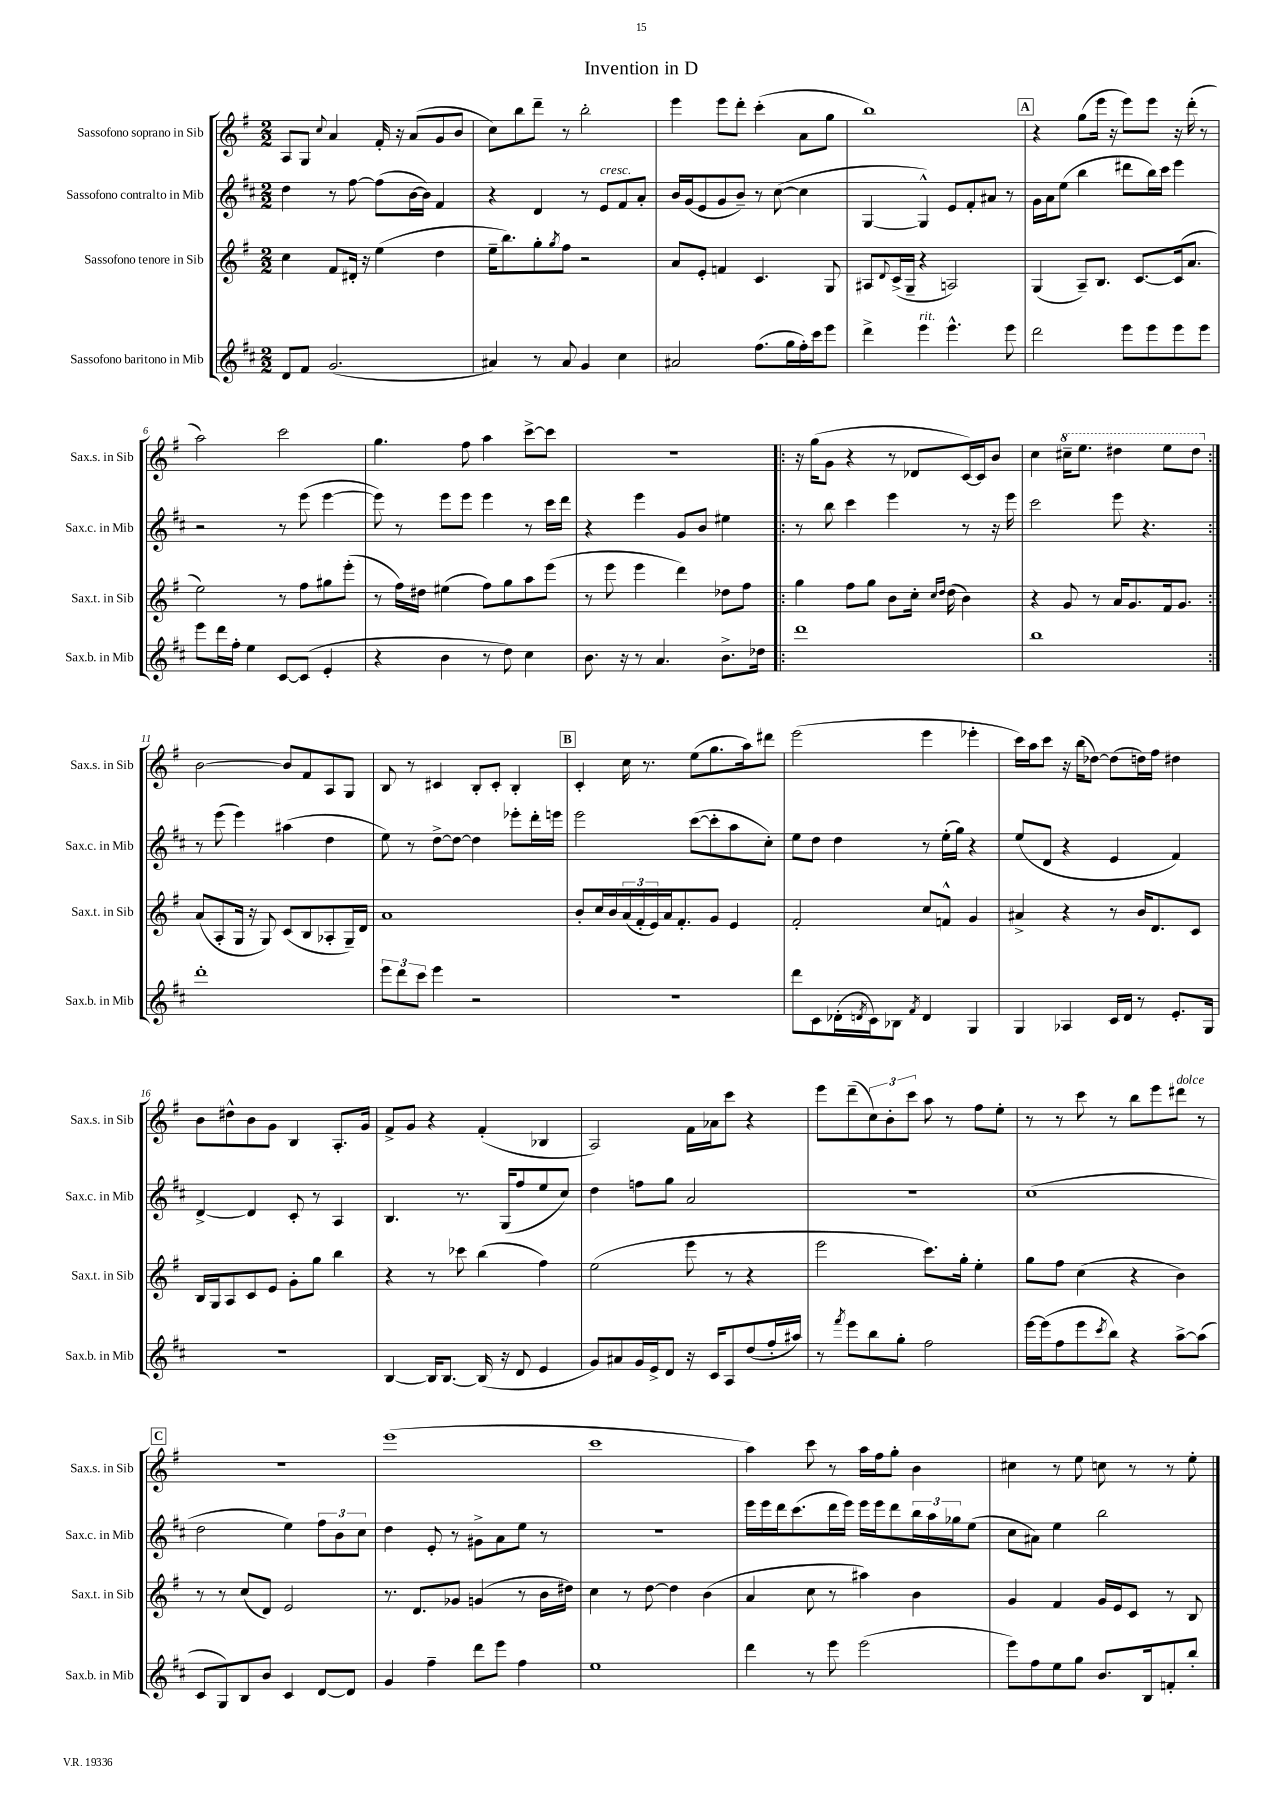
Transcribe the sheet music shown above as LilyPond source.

\header { title = "Invention in D" }
<<
\new StaffGroup <<
\new Staff = "s0" \with { instrumentName = "Sassofono soprano in Sib" shortInstrumentName = "Sax.s. in Sib" } {
    \clef treble \key g \major \numericTimeSignature \time 2/2
    a8 g8 \appoggiatura { c''8 } a'4 fis'16-. r16 a'8( g'8 b'8 |
    c''8) b''8 d'''8-- r8 b''2-. |
    e'''4 e'''8 d'''8-. c'''4-.( a'8 g''8 |
    b''1) |
    \mark \markup { \box "A" } r4 g''8( e'''16 r16 e'''8) e'''8 r16 d'''16-.( r8 |
    a''2) c'''2 |
    g''4. fis''8 a''4 c'''8~-> c'''8 |
    r1 |
    \repeat volta 2 { r16 g''16( g'8 r4 r8 des'8 c'16~) c'16 b'8 |
    c''4 \ottava #1 cis'''16-- e'''8. dis'''4 e'''8 dis'''8 \ottava #0 | }
    b'2~ b'8 fis'8 a8 g8 |
    b8 r8 cis'4 b8-. cis'8-. b4-. |
    \mark \markup { \box "B" } c'4-. c''16 r8. e''8( g''8. a''16) dis'''8 |
    e'''2( e'''4 ees'''4-. |
    c'''16) a''16 c'''8 r16 b''16( des''8~) des''8( d''16) fis''16 dis''4 |
    b'8 dis''8-^ b'8 g'8 b4 a8.-. g'16 |
    fis'8-> g'8 r4 fis'4-.( bes4 |
    a2) fis'16 aes'16 c'''8 r4 |
    e'''8 d'''8--( \tuplet 3/2 { c''8) b'8-. c'''8 } a''8 r8 fis''8 e''8-. |
    r8 r8 c'''8 r8 b''8 e'''8 dis'''8^\markup { \italic "dolce" } r8 |
    \mark \markup { \box "C" } R1 |
    e'''1( |
    c'''1 |
    a''4) c'''8 r8 a''16 fis''16 g''8-. b'4 |
    cis''4 r8 e''8 c''8 r8 r8 e''8-. \bar "|." |
}
\new Staff = "s1" \with { instrumentName = "Sassofono contralto in Mib" shortInstrumentName = "Sax.c. in Mib" } {
    \clef treble \key d \major \numericTimeSignature \time 2/2
    d''4 r8 fis''8~ fis''8( b'16~ b'16) fis'4 |
    r4 d'4 r8 e'8^\markup { \italic "cresc." } fis'8 a'8-. |
    b'16 g'16( e'8 g'8 b'8--) r8 cis''8~( cis''4 |
    g4~ g4-^) e'8 fis'8-. ais'8 r8 |
    \mark \markup { \box "A" } g'16 a'16 e''8( b''4 dis'''8 b''16) cis'''16 e'''4 |
    r2 r8 e'''8( e'''4~ |
    e'''8) r8 e'''8 e'''8 e'''4 r8 cis'''16 d'''16 |
    r4 e'''4 g'8 b'8 eis''4 |
    \repeat volta 2 { r8 b''8 cis'''4 e'''4 r8 r16 e'''16 |
    cis'''2 e'''8 r4. | }
    r8 e'''8( e'''4) ais''4( d''4 |
    e''8) r8 d''8~-> d''8~ d''4 ees'''8-. d'''16-. e'''16 |
    \mark \markup { \box "B" } e'''2 cis'''8~( cis'''8-. a''8 cis''8-.) |
    e''8 d''8 d''4 r8 e''16-.( g''16) r4 |
    e''8( d'8 r4 e'4 fis'4) |
    d'4~-> d'4 cis'8-. r8 a4 |
    b4. r8. g16( fis''8 e''8 cis''8) |
    d''4 f''8 g''8 a'2 |
    R1 |
    cis''1( |
    \mark \markup { \box "C" } d''2 e''4) \tuplet 3/2 { fis''8 b'8 cis''8 } |
    d''4 e'8-. r8 gis'8-> a'8 e''8 r8 |
    R1 |
    e'''16 e'''16 d'''16 cis'''8.( d'''16 e'''16) e'''16 e'''16 d'''8 \tuplet 3/2 { b''16 a''16 ges''16 } e''8( |
    cis''8 ais'8) e''4 b''2 \bar "|." |
}
\new Staff = "s2" \with { instrumentName = "Sassofono tenore in Sib" shortInstrumentName = "Sax.t. in Sib" } {
    \clef treble \key g \major \numericTimeSignature \time 2/2
    c''4 fis'8 dis'16-. r16 e''4( d''4 |
    e''16-- b''8.) g''8-. \acciaccatura { g''8 } fis''8 r2 |
    a'8 e'8-. f'4 c'4. g8 |
    ais8 \appoggiatura { d'8 } c'16->( g16-- r4 a2) |
    \mark \markup { \box "A" } g4( a8--) b8. c'8.~ c'16( a'8. |
    e''2) r8 fis''8 gis''8 e'''8-.( |
    r8 fis''16) dis''16 eis''4( fis''8) g''8 a''8 e'''8( |
    r8 e'''8 e'''4 d'''4) des''8 fis''8 |
    \repeat volta 2 { g''4 fis''8 g''8 b'8 c''16-. \grace { c''16 d''16 } d''16( b'4) |
    r4 g'8 r8 a'16 g'8. fis'16 g'8. | }
    a'8( a8-. g16 r16 g8) c'8( b8 aes8-. g16--) d'16 |
    a'1 |
    \mark \markup { \box "B" } b'8-. c''16 b'16 \tuplet 3/2 { a'16( fis'16-. e'16) } a'16 fis'8.-. g'8 e'4 |
    fis'2-. c''8 f'8-^ g'4 |
    ais'4-> r4 r8 b'16 d'8. c'8 |
    b16 g16 a8 c'8 e'8 g'8-. g''8 b''4 |
    r4 r8 ces'''8 b''4( fis''4) |
    e''2( e'''8 r8 r4 |
    e'''2 c'''8.) g''16-. e''4-. |
    g''8 fis''8 c''4( r4 b'4) |
    \mark \markup { \box "C" } r8 r8 c''8( d'8) e'2 |
    r8. d'8. ges'8 g'4( r8 b'16 dis''16) |
    c''4 r8 d''8~ d''4 b'4( |
    a'4 c''8 r8 ais''4) b'4 |
    g'4 fis'4 g'16 e'16 c'8 r8 b8 \bar "|." |
}
\new Staff = "s3" \with { instrumentName = "Sassofono baritono in Mib" shortInstrumentName = "Sax.b. in Mib" } {
    \clef treble \key d \major \numericTimeSignature \time 2/2
    d'8 fis'8 g'2.( |
    ais'4) r8 ais'8 g'4 cis''4 |
    ais'2 fis''8.( g''16 fis''16-.) cis'''16 e'''8 |
    d'''4-> e'''4^\markup { \italic "rit." } e'''4.-^ e'''8 |
    \mark \markup { \box "A" } d'''2 e'''8 e'''8 e'''8 e'''8 |
    e'''8 d'''16 fis''16-. e''4 cis'8~ cis'8( e'4-. |
    r4 b'4 r8 d''8) cis''4 |
    b'8. r16 r8 a'4. b'8.-> des''16 |
    \repeat volta 2 { d'''1 |
    b''1 | }
    d'''1-. |
    \tuplet 3/2 { e'''8 d'''8 cis'''8 } e'''4 r2 |
    \mark \markup { \box "B" } r1 |
    d'''8 cis'8 des'16-.( \acciaccatura { d'8 } cis'16) bes8 \acciaccatura { fis'8 } d'4 g4 |
    g4 aes4 cis'16 d'16 r8 e'8.-. g16 |
    R1 |
    b4~ b16 b8.~ b16( r16 d'8 e'4 |
    g'8) ais'8 g'16 e'16-> d'8 r16 cis'16 a8 d''8( fis''16-. ais''16) |
    r8 \acciaccatura { fis'''8 } e'''8 b''8 g''8-. fis''2 |
    e'''16~ e'''16( fis''8 e'''8 \acciaccatura { cis'''8 } b''8) r4 a''8~-> a''8( |
    \mark \markup { \box "C" } cis'8 g8) b8 b'8 cis'4 d'8~ d'8 |
    g'4 fis''4-- d'''8 e'''8 fis''4 |
    e''1 |
    d'''4 r8 e'''8 e'''2( |
    e'''8) fis''8 e''8 g''8 b'8. b16 f'8-. b''8-. \bar "|." |
}
>>
>>
